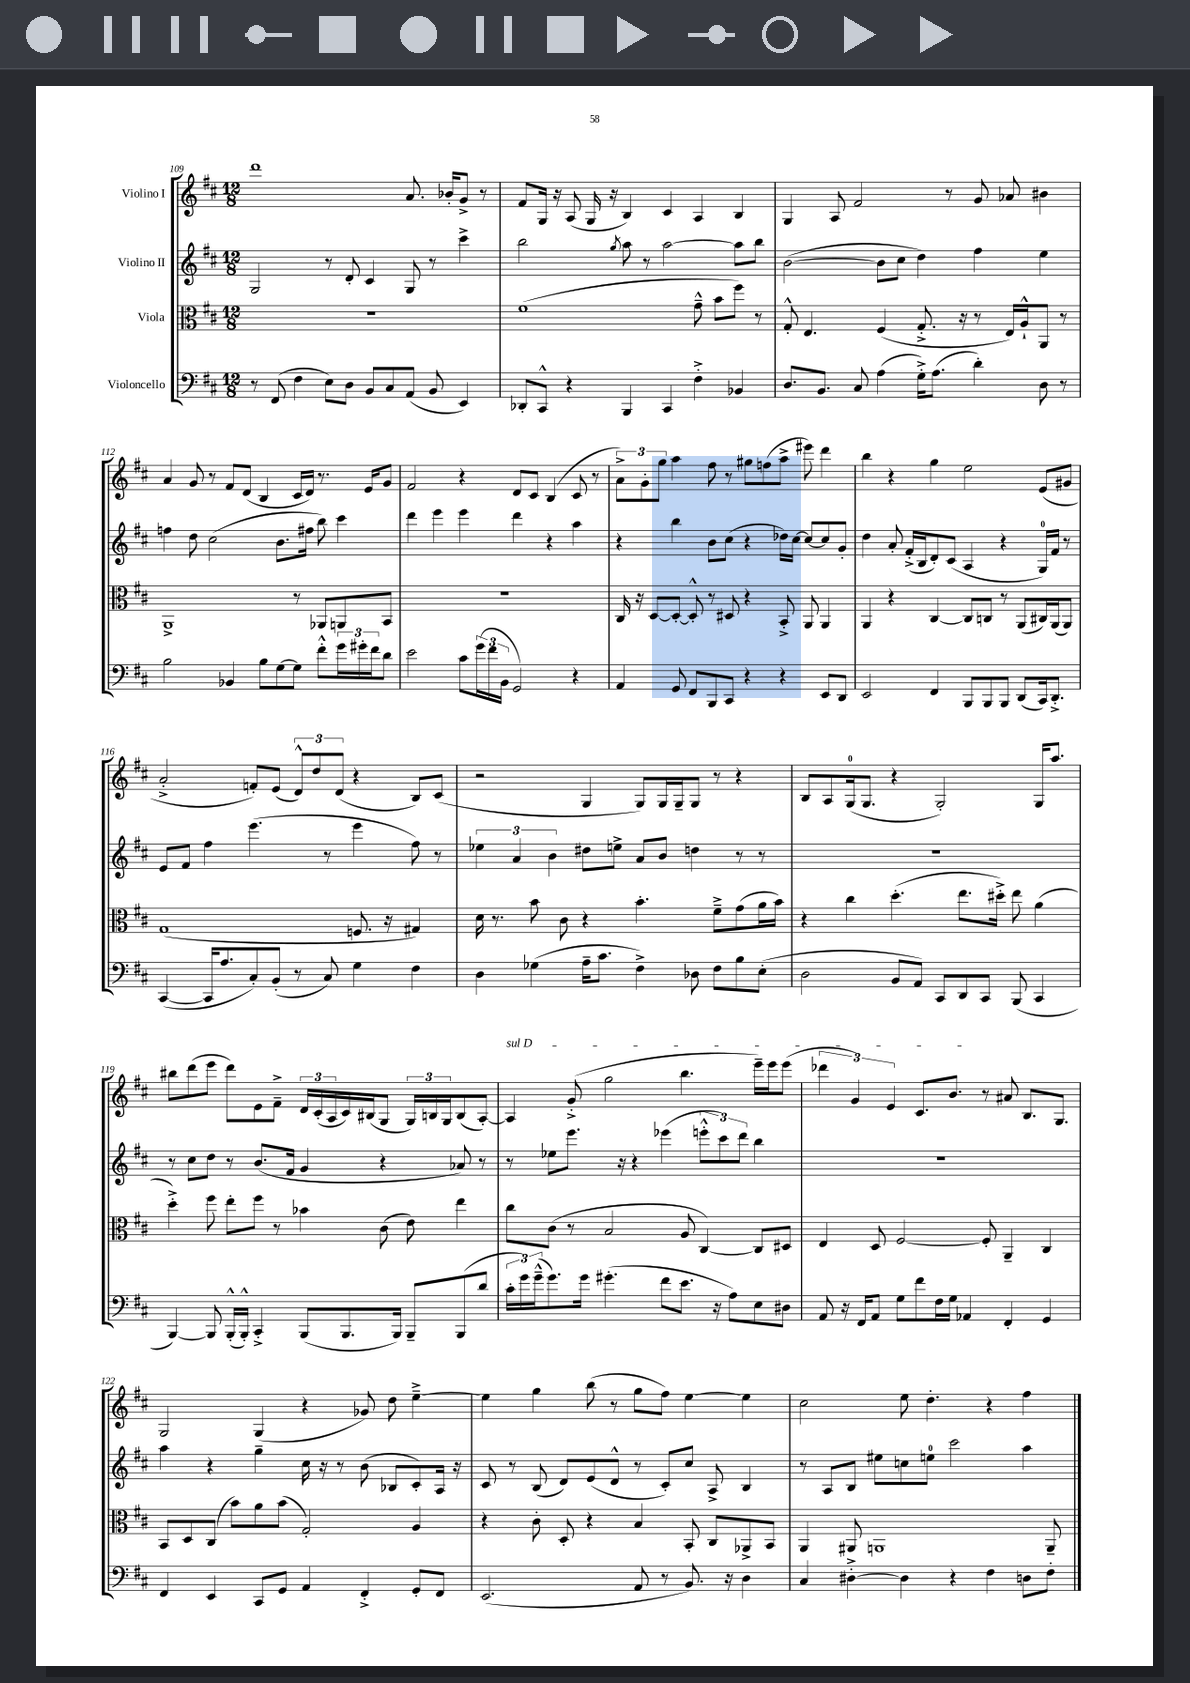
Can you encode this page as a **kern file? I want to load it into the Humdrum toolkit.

**kern	**kern	**kern	**kern
*staff4	*staff3	*staff2	*staff1
*clefF4	*clefC3	*clefG2	*clefG2
*k[f#c#]	*k[f#c#]	*k[f#c#]	*k[f#c#]
*M12/8	*M12/8	*M12/8	*M12/8
8r	1.r	2G	1ddd
(8FF#	.	.	.
4F#	.	.	.
8E)	.	8r	.
8D	.	8d'	.
8BB	.	4c#	.
8C#	.	.	.
(8AA	.	8G	8.a
8BB	.	8r	.
.	.	.	16b-'
4EE)	.	4ccc#^	8g^
.	.	.	8r
=	=	=	=
8DD-'	(1f#	2bb	8f#
8CC#^^	.	.	16G
.	.	.	16r
4r	.	.	(8A
.	.	.	16G
.	.	.	16r
.	.	8qgg	.
4BBB	.	8aa	4B)
.	.	8r	.
4CC#	.	[2aa	4c#
4F#'^	8g~^^	.	4A
.	8b	.	.
4BB-	8ff#)	8aa]	4B
.	8r	8bb	.
=	=	=	=
8.D	8G'^^	([2b	4G
.	4.E	.	.
8.BB	.	.	.
.	.	.	8A
8C#	.	.	2f#
(4A	(4F#	8b]	.
.	.	8cc#	.
16G'^)	8.G'^	4dd)	.
(8.A	.	.	.
.	.	.	8r
.	16r	.	.
4d')	8r	4ff#	8g
.	16E)	.	8a-
.	16A`^^	.	.
8D	8AA	4ee	4b#
8r	8r	.	.
=	=	=	=
2B	1AA^	4ff	4a
.	.	8dd	8g
.	.	(2cc#	8r
4BB-	.	.	8f#
.	.	.	(8d
8B	.	.	4B
[8G	.	8.b	.
8G]	8r	.	16c#
.	.	16ff#	16d)
8f#'^^	8AA-	8bb)	8.r
24g	8AA	4ccc#	.
24g#'	.	.	.
.	.	.	16e
24f#	.	.	.
8d	8BB	.	8g
=	=	=	=
2e	1.r	4ddd	2f#
.	.	4eee	.
8c#	.	4eee	4r
(24g	.	.	.
24f#	.	.	.
24BB	.	.	.
2GG)	.	4ddd	8d
.	.	.	8c#
.	.	4r	(4B
4r	.	4aa	8c#
.	.	.	8r
=	=	=	=
4AA	16C#	4r	12a^)
.	16r	.	.
.	.	.	12g'
.	[8D	.	.
.	.	.	12gg
8GG	8D'_	4bb	4aa
8FF#	8D'^^]	.	.
8BBB	8r	8b	8ff#
8CC#	8D#	(8cc#	8r
4r	4r	4r	8gg#
.	.	.	(8ff
4r	8BB'^	16dd-)	8aa^
.	.	[16cc#	.
.	8AA	8cc#_	8eee#)
8EE	4AA	8cc#]	4ddd
8DD	.	8g'	.
=	=	=	=
2EE	4AA	4dd	4bb
.	4r	8a'	4r
.	.	(16f#'^	.
.	.	16B	.
4FF#	[4C#	8d')	4gg
.	.	(8c#	.
8BBB	8C#]	4A	2ee
8BBB	8C	.	.
8BBB	8r	4r	.
(8DD	(8AA	.	.
16CC#)	16C#)	16G)	(8e
8.DD'^	(16AA	16f#	.
.	8AA)	8r	8g#
=	=	=	=
([4CC#	(1G	8e	2a'^
.	.	8f#	.
16CC#]	.	4ff#	.
8.A	.	.	.
8C#')	.	(4.eee	8f')
(8BB'	.	.	(8e
8r	.	.	12d^^)
.	.	.	12dd
8C#)	.	8r	.
.	.	.	(12d
4G	8.F	4eee	4r
.	16r	.	.
4F#	4G#)	8ff#)	8B)
.	.	8r	(8c#
=	=	=	=
4D	16d	6ee-	2r
.	8.r	.	.
.	.	6a	.
(4G-	8b	.	.
.	.	6b	.
.	8c#	.	.
16A~	4r	8dd#	4G
8.c#	.	.	.
.	.	8ee^	.
4F#^)	4.b'	8a	8G)
.	.	8b	16G
.	.	.	16G~
8D-	.	4dd	8G
8F#	8f#~^	.	8r
8B	(8g	8r	4r
(8E'	16a	8r	.
.	16b)	.	.
=	=	=	=
2D	4r	1.r	8B
.	.	.	8A
.	4cc#	.	(16G
.	.	.	8.G
8BB	(4.dd'	.	4r
8AA)	.	.	.
8CC#	.	.	2G')
8DD	8.ee	.	.
8CC#	.	.	.
.	16dd#'^)	.	.
(8BBB	8ee	.	.
4CC#	(4a	.	16G
.	.	.	8.aa
=	=	=	=
[4BBB)	4dd'^)	8r	8bb#
.	.	8cc#	(8ddd
8BBB]	8ff#	8dd	8eee
(16BBB'^^	8ee'	8r	8ddd)
16BBB'^^)	.	.	.
4CC#'^	8ff#	(8.b	8e
.	8r	.	8f#~^
.	.	16f#	.
(8BBB	4b-	4g	24d
.	.	.	(24c#'
.	.	.	24A
8.BBB	.	.	16c#)
.	.	.	(16B#
.	(8c#	4r	8G
16BBB)	.	.	.
8BBB~	8e)	.	24G)
.	.	.	24B
.	.	.	24G
(8BBB	4ee	8a-)	(8B
8d	.	8r	[8A')
=	=	=	=
24c#'	8cc#	8r	4A]
24g)	.	.	.
(24g~^^	.	.	.
8.g)	(8c#	8ee-	.
.	8r	8.eee	(8g'^
16g	.	.	.
(4.g#'	2B	.	2gg
.	.	16r	.
.	.	4r	.
8f#	.	(4eee-	.
8.e	8A	.	4.bb
.	[4C#)	12eee'^^	.
16r	.	.	.
.	.	12ccc#)	.
8A)	.	.	.
.	.	12ddd	.
8E	8C#]	4bb	16eee~)
.	.	.	16eee
8D#	8D#	.	(8eee
=	=	=	=
8AA	4E	1.r	6ddd-
16r	.	.	.
.	.	.	6g)
16FF#	.	.	.
8AA	8D	.	.
.	.	.	6e
8G	[2F#	.	.
8f#	.	.	8.c#
16F#	.	.	.
16G	.	.	8.b
4AA-	.	.	.
.	8F#']	.	8r
4FF#'	4AA~	.	8a#
.	.	.	8.B
4GG	4C#	.	.
.	.	.	8.G
=	=	=	=
4FF#	8BB	4aa	2G
.	8D	.	.
4EE	(8C#	4r	.
.	8b)	.	.
8CC#	8a	4gg~	(4G
8GG	(8b	.	.
4AA	2G')	16cc#	4r
.	.	16r	.
.	.	8r	.
4FF#'^	.	(8b	8g-)
.	.	8B-	8dd
8GG'	4A	8c#')	[4ee~^
8FF#	.	16A	.
.	.	16r	.
=	=	=	=
(2.EE	4r	8c#	4ee]
.	.	8r	.
.	8c#'	(8B	4gg
.	8D'	8d)	.
.	4r	(8e	(8bb
.	.	8d^^	8r
8AA	4B	8r	8gg
8r	.	8c#')	8ff#)
8.BB)	8BB'	8cc#	[4ee
.	8C#	8A^	.
16r	.	.	.
4D	8AA-^	4B	4ee]
.	8BB	.	.
=	=	=	=
4C#	4AA	8r	2cc#
.	.	8A	.
[4D#'^	8AA#	8B	.
.	1AA	8ee#	.
4D#]	.	8cc	8ee
.	.	8ee	4.dd'
4r	.	2ccc#	.
4F#	.	.	4r
8D	.	4aa	4ff#
8F#'	8AA~	.	.
==	==	==	==
*-	*-	*-	*-
